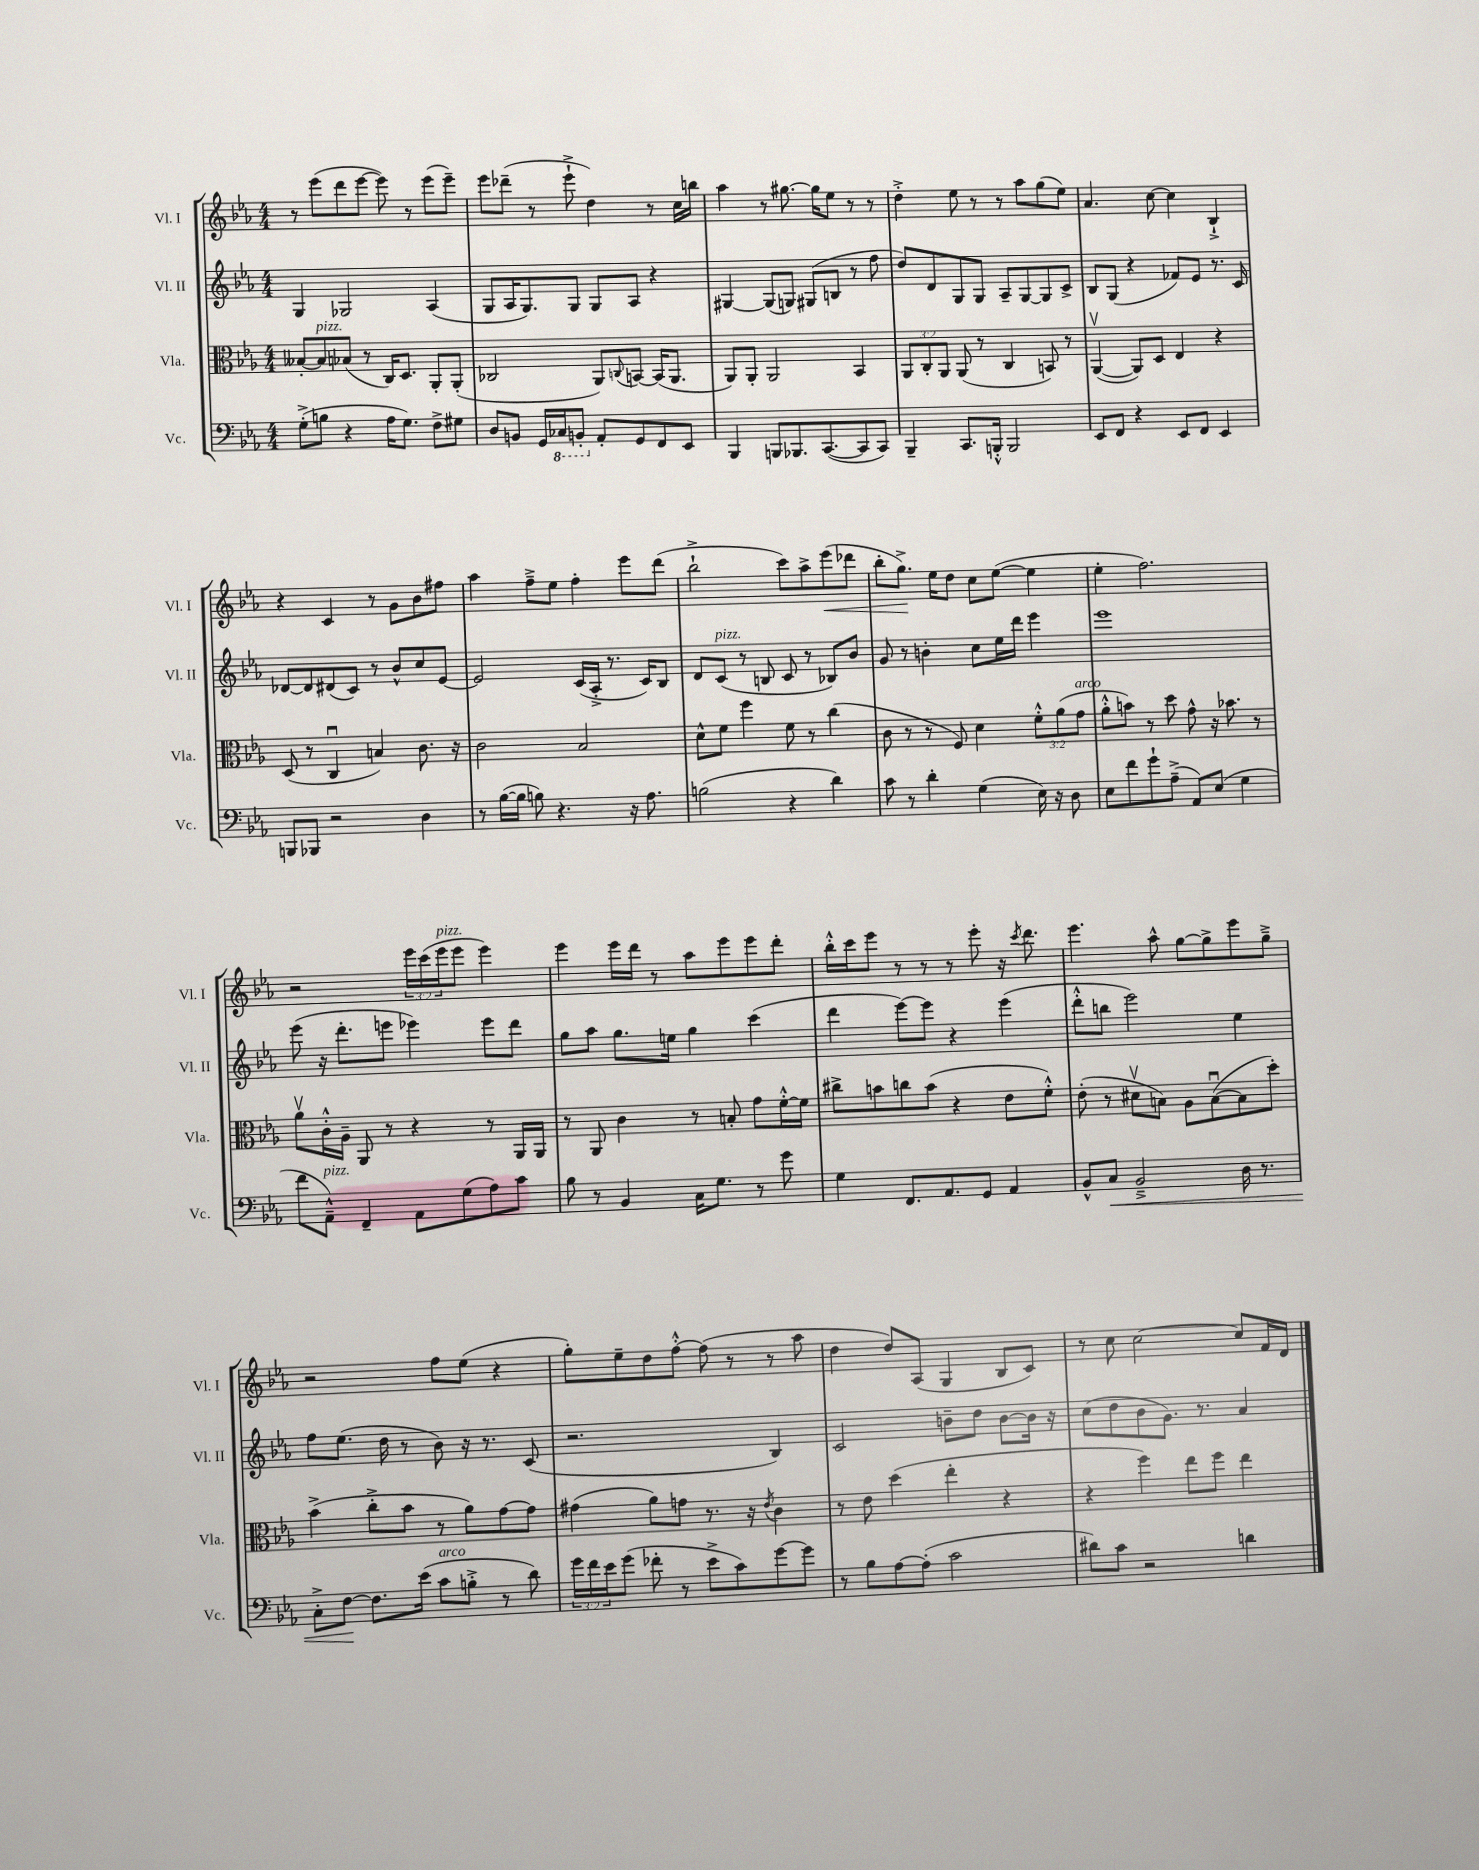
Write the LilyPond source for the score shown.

<<
\new StaffGroup <<
\new Staff = "s0" \with { instrumentName = "Vl. I" shortInstrumentName = "Vl. I" } {
    \clef treble \key ees \major \numericTimeSignature \time 4/4 \override Staff.TupletNumber.text = #tuplet-number::calc-fraction-text
    r8 ees'''8( d'''8 ees'''8~ ees'''8) r8 ees'''8( ees'''8--) |
    ees'''8 des'''8--( r8 ees'''8-!-> d''4) r8 c''16 b''16 |
    aes''4 r8 gis''8.~ gis''16 ees''8 r8 r8 |
    d''4-.-> ees''8 r8 r8 aes''8 g''8( ees''8) |
    aes'4. c''8~ c''4 bes4-!-> |
    r4 c'4 r8 g'8 bes'8 fis''8 |
    aes''4 f''8---> ees''8 f''4-. ees'''8 d'''8( |
    bes''2-!-> c'''8) aes''8-> ees'''8\<( des'''8 |
    bes''8-. g''8.->\!) ees''16 d''8 c''8 ees''8~( ees''4 |
    ees''4-. f''2.) |
    r2 \tuplet 3/2 { ees'''16 c'''16( ees'''16^\markup { \italic "pizz." } } ees'''8 ees'''4) |
    ees'''4 ees'''16 d'''16 r8 aes''8 ees'''8 ees'''8 d'''8-. |
    bes''16-.-^ c'''16 ees'''8 r8 r8 r8 ees'''8-. r16 \acciaccatura { c'''8 } d'''8. |
    ees'''4. aes''8-^ g''8~ g''8-> ees'''8 g''8---> |
    r2 f''8 ees''8( r4 |
    g''8-.) ees''8-- d''8 f''8~-.-^ f''8( r8 r8 aes''8 |
    d''4 d''8) aes8( g4 bes8 c'8) |
    r8 c''8 c''2~ c''8 f'16 d'16 \bar "|." |
}
\new Staff = "s1" \with { instrumentName = "Vl. II" shortInstrumentName = "Vl. II" } {
    \clef treble \key ees \major \numericTimeSignature \time 4/4
    g4 ges2 aes4( |
    g8 aes16 g8.) g8 g8 aes8 r4 |
    gis4~ gis8( g8) gis8( b8 r8 f''8 |
    d''8) d'8 g8 g8 aes8-- g8~ g8 c'8-> |
    bes8 g8( r4 fes'8) ees'8 r8. c'16 |
    des'8~ des'8 dis'8( c'8) r8 bes'8-^ c''8 ees'8~ |
    ees'2 c'16( aes16-.-> r8. c'16) bes8 |
    d'8 c'8^\markup { \italic "pizz." }( r8 b8 c'8 r8 bes8) bes'8 |
    g'8 r8 b'4-. c''8 ees''16 d'''16 ees'''4 |
    ees'''1 |
    ees'''8( r16 d'''8.-. e'''8 ees'''4) ees'''8 d'''8 |
    g''8 aes''8 g''8. e''16 g''4 c'''4( |
    d'''4 ees'''8~) ees'''8 r4 ees'''4( |
    d'''8-.-^ b''8 ees'''2) ees''4 |
    f''8 ees''8.( d''16 r8 bes'8) r16 r8. c'8( |
    r2. bes4) |
    c'2 b'8-- d''8 b'8~ b'16 r16 |
    c''8( d''8 bes'8 g'8.) r8. aes'4 \bar "|." |
}
\new Staff = "s2" \with { instrumentName = "Vla." shortInstrumentName = "Vla." } {
    \clef alto \key ees \major \numericTimeSignature \time 4/4 \override Staff.TupletNumber.text = #tuplet-number::calc-fraction-text
    beses8~-. beses8^\markup { \italic "pizz." } bes8( r8 c16) d8. aes,8-. aes,8-.( |
    ces2 aes,8) \appoggiatura { c8 } b,8~ b,16( aes,8. |
    aes,8) aes,8-. aes,2 bes,4 |
    \tuplet 3/2 { aes,8 c8-. aes,8 } aes,8( r8 c4 b,8) r8 |
    aes,4~\upbow( aes,8) d8 ees4 r4 |
    d8( r8 c4\downbow b4) c'8. r16 |
    c'2 bes2 |
    d'8-^ f'8 f''4 f'8 r8 c''4( |
    c'8 r8 r8 f8) d'4 \tuplet 3/2 { f'8-.-^ aes'8( g'8^\markup { \italic "arco" } } |
    aes'8-.-^ b'8) r8 d''8 g'8-^ r16 bes'8. r8 |
    aes'8\upbow c'16-.-^ aes16-- aes,8 r8 r4 r8 aes,16 aes,16 |
    r8 aes,8 c'4 r8 b8-. g'8 f'16~-.-^ f'16 |
    cis''8-> b'8 c''8 b'8( r4 ees'8 f'8-.-^) |
    ees'8-.( r8 dis'8\upbow b8) aes8 b8~\downbow( b8 d''8-.) |
    bes'4->( c''8-.-> bes'8 r8 aes'8) g'8~ g'8 |
    gis'4( aes'8) g'8 r8. r16 \acciaccatura { ees'8 } c'4 |
    r8 ees'8 d''4( ees''4-. r4 |
    r4 f''4) ees''8 f''8 ees''4 \bar "|." |
}
\new Staff = "s3" \with { instrumentName = "Vc." shortInstrumentName = "Vc." } {
    \clef bass \key ees \major \numericTimeSignature \time 4/4 \override Staff.TupletNumber.text = #tuplet-number::calc-fraction-text
    g8-.->( b8 r4 aes16 g8.) f8-> gis8 |
    d8 b,8 g,16 \ottava #-1 ces,16 b,,8-. \ottava #0 aes,8-. g,8 f,8 ees,8 |
    bes,,4 b,,8 bes,,8. c,8.~( c,8 c,8) |
    bes,,4-- c,8. b,,16-.-^ b,,2 |
    ees,8 f,8 r4 ees,8 f,8 ees,4 |
    b,,8 bes,,8 r2 d4 |
    r8 bes16~( bes16 b8) r4. r16 aes8. |
    b2( r4 d'4) |
    c'8 r8 d'4-. g4( ees16) r16 d8 |
    ees8 f'8 g'8-! aes8--->( aes,8) ees8( g4 |
    f'8 aes,8---^^\markup { \italic "pizz." }) f,4-- aes,8 g8( aes8) c'8 |
    bes8 r8 bes,4 c16 g8. r8 g'8 |
    g4 f,8. aes,8. g,8 aes,4 |
    bes,8-^ c8\< bes,2---> d16 r8. |
    c8-.-> f8~\! f8. ees'16( c'8^\markup { \italic "arco" } b8-.-> r8 d'8) |
    \tuplet 3/2 { g'16 f'16 ees'16 } g'8( fes'8-. r8 ees'8-> c'8) g'8~ g'8 |
    r8 bes8 aes8~ aes8-.( c'2 |
    dis'8) c'8 r2 d'4 \bar "|." |
}
>>
>>
\layout { \context { \Score \remove "Bar_number_engraver" } }
